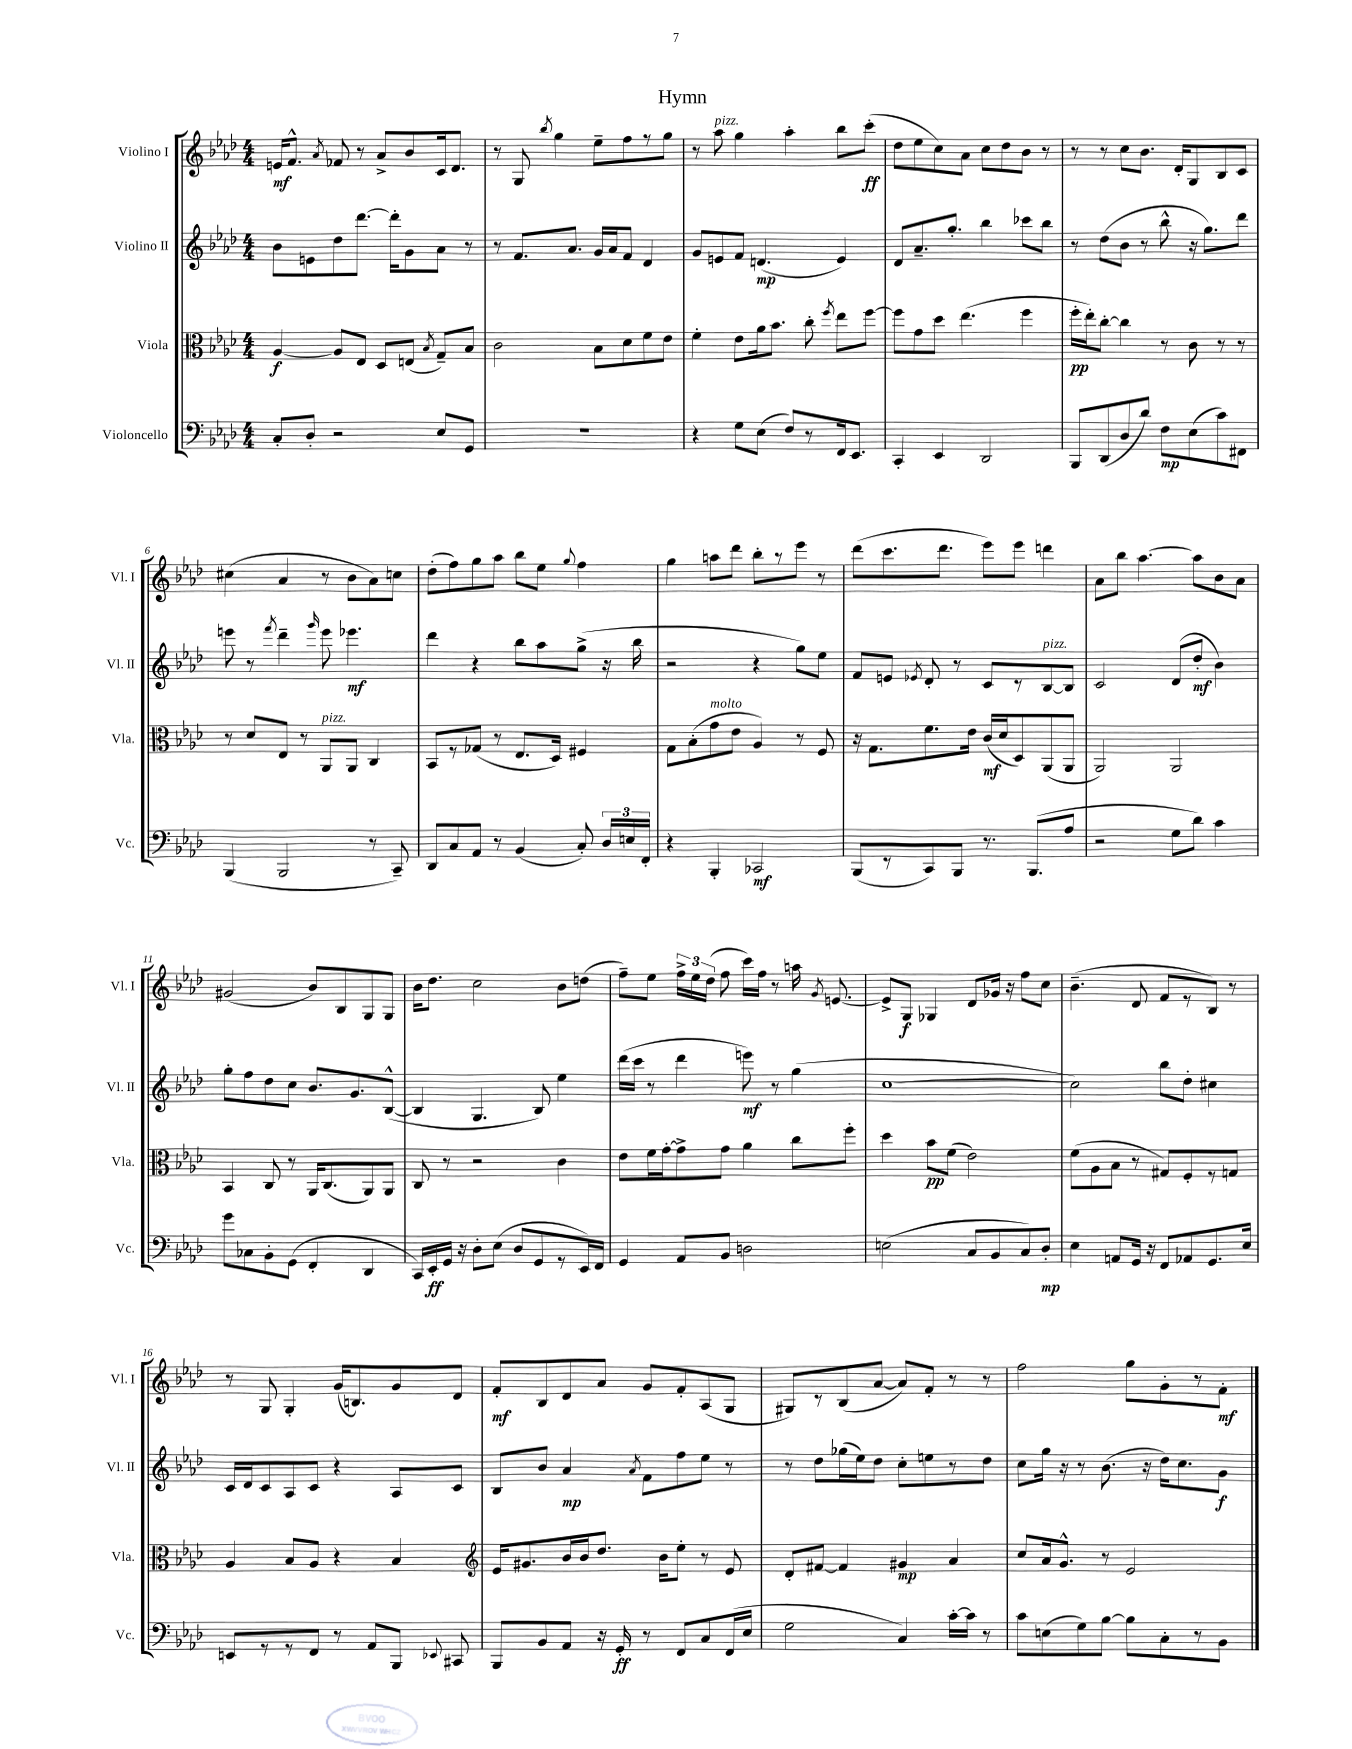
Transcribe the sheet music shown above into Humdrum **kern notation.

**kern	**kern	**kern	**kern
*staff4	*staff3	*staff2	*staff1
*clefF4	*clefC3	*clefG2	*clefG2
*k[b-e-a-d-]	*k[b-e-a-d-]	*k[b-e-a-d-]	*k[b-e-a-d-]
*M4/4	*M4/4	*M4/4	*M4/4
8C'	[4A-	8b-	16e
.	.	.	8.f^^
8D-'	.	8e	.
.	.	.	8qa-
2r	8A-]	8dd-	8f-
.	8E-	[8.ddd-	8r
.	8D-	.	8a-^
.	.	16ddd-']	.
.	(8E	8g	8b-
.	8qB-	.	.
8E-	8G~)	8a-	16c
.	.	.	8.d-
8GG	8B-	8r	.
=	=	=	=
1r	2c	8r	8r
.	.	8.f	8G
.	.	.	8qbb-
.	.	.	4gg
.	.	8.a-	.
.	8B-	16g	8ee-~
.	.	16a-	.
.	8d-	8f	8ff
.	8f	4d-	8r
.	8e-	.	8gg
=	=	=	=
4r	4f'	8g	8r
.	.	8e	8aa-
8G	8e-	8f	4gg
(8E-	16a-	(4.d	.
.	8.b-	.	.
8F)	.	.	4aa-'
8r	8cc'	.	.
.	8qff	.	.
16FF	8ee-	4e)	8bb-
8.EE-	.	.	.
.	[8ff	.	(8ccc'
=	=	=	=
4CC'	8ff]	8d-	8dd-
.	8g	8.a-~	8ee-
4EE-	8dd-	.	8cc)
.	.	8.gg'	.
.	(4.ee-	.	8a-
2DD-	.	4bb-	8cc
.	.	.	8dd-
.	4ff	8ccc-	8b-
.	.	8bb-	8r
=	=	=	=
8BBB-	16ff'	8r	8r
.	16ee-')	.	.
(8DD-	[8cc'	(8dd-	8r
8D-	4cc]	8b-	8cc
8d-)	.	8r	8.b-
8F	8r	8bb-^^	.
.	.	.	16d-'
(8E-	8c	16r	8G
.	.	8.gg)	.
8c)	8r	.	8B-
8FF#	8r	8ddd-	8c
=	=	=	=
(4BBB-	8r	8eee	(4cc#
.	8d-	8r	.
.	.	8qfff	.
2BBB-	8E-	4ddd-~	4a-
.	8r	.	.
.	.	16qqggg	.
.	8AA-	8eee	8r
.	8AA-	4.eee-	8b-
8r	4C	.	8a-)
8CC~)	.	.	8cc
=	=	=	=
8DD-	8BB-	4ddd-	(8dd-'
8C	8r	.	8ff)
8AA-	(8G-	4r	8gg
8r	8r	.	8aa-
(4BB-	8.E-	8bb-	8bb-
.	.	8aa-	8ee-
.	16D-)	.	.
.	.	.	8qqgg
8C')	4F#	(8gg^	4ff
24D-	.	16r	.
24E	.	.	.
.	.	16bb-	.
24FF'	.	.	.
=	=	=	=
4r	8G	2r	4gg
.	(8B-'	.	.
4BBB-'	8g	.	8aa
.	8e-	.	8ddd-
2CC-	4A-)	4r	8bb-'
.	.	.	8r
.	8r	8gg)	8eee-
.	8F	8ee-	8r
=	=	=	=
(8BBB-	16r	8f	(8ddd-
.	8.G	.	.
8r	.	8e	8.ccc
.	.	8qe-	.
8CC)	8.f	8d-'	.
.	.	.	8.ddd-
8BBB-	.	8r	.
.	16e-	.	.
8.r	(16c	8c	8eee-)
.	16d-	.	.
.	8D-)	8r	8eee-
(8.BBB-	.	.	.
.	(8AA-	[8B-	4ddd
8A-	8AA-	8B-]	.
=	=	=	=
2r	2AA-)	2c	8a-
.	.	.	8bb-
.	.	.	[4.aa-
8G	2AA-	(8d-	.
8d-)	.	8dd-'	8aa-]
4c	.	4b-)	8b-
.	.	.	8a-
=	=	=	=
8g	4BB-	8gg'	(2g#
8C-	.	8ff	.
8BB-'	8C	8dd-	.
(8GG	8r	8cc	.
4FF'	16AA-	8.b-	8b-)
.	(8.C	.	.
.	.	.	8B-
.	.	8.g	.
4DD-	8AA-)	.	8G
.	8AA-	([8B-^^	8G
=	=	=	=
16CC)	8C	4B-]	16b-
16EE-'	.	.	8.dd-
16GG	8r	.	.
16r	.	.	.
8D-'	2r	4.G	2cc
(8E-	.	.	.
8D-	.	.	.
8GG	.	8B-)	.
8r	4c	4ee-	8b-
16EE-)	.	.	(8dd
16FF	.	.	.
=	=	=	=
4GG	8e-	(16ddd-	8ff~)
.	.	16ccc	.
.	16f	8r	8ee-
.	[16g'	.	.
8AA-	8g^]	4ddd-	24ff^
.	.	.	24ee-
.	.	.	(24dd-
8BB-	8g	.	8ff
2D	4a-	8eee)	16ccc)
.	.	.	16ff
.	.	8r	8r
.	8cc	(4gg	16aa
.	.	.	8qg
.	.	.	[8.e
.	8ff'	.	.
=	=	=	=
(2E	4dd-	[1cc	8e^]
.	.	.	8G
.	8b-	.	4G-
.	(8f	.	.
8C	2e-)	.	8d-
8BB-	.	.	16g-
.	.	.	16r
8C)	.	.	8ff
8D-'	.	.	8cc
=	=	=	=
4E-	(8f	2cc])	(4.b-~
.	8A-	.	.
8AA	8B-	.	.
16GG	8r	.	8d-
16r	.	.	.
8FF	8G#)	8bb-	8f
8AA-	8F'	8dd-'	8r
8.GG	8r	4cc#	8B-)
.	8G	.	8r
16E-	.	.	.
=	=	=	=
8EE	4A-	16c	8r
.	.	16d-	.
8r	.	8c	8G
8r	8B-	8A-	4G'
8FF	8A-	8c	.
8r	4r	4r	(16g
.	.	.	8.B)
8AA-	.	.	.
8BBB-	4B-	8A-	8g
8qqEE-	.	.	.
8CC#	.	8c	8d-
=	=	=	=
*	*clefG2	*	*
8BBB-	16e-	8B-	8f'
.	8.g#	.	.
8BB-	.	8b-	8B-
8AA-	16b-	4a-	8d-
.	16b-	.	.
16r	8.dd-	.	8a-
16GG'	.	.	.
.	.	8qa-	.
8r	.	8f	8g
.	16b-	.	.
8FF	8ee-'	8ff	8f'
8C	8r	8ee-	(8A-
(16FF	8e-	8r	8G
16E-	.	.	.
=	=	=	=
2G	8d-'	8r	8G#)
.	[8f#	8dd-	8r
.	4f#]	(16gg-	(8B-
.	.	16ee-)	.
.	.	8dd-	[8a-
4C)	4g#	8cc'	8a-])
.	.	8ee	8f'
[16c'	4a-	8r	8r
16c]	.	.	.
8r	.	8dd-	8r
=	=	=	=
8c	8cc	8cc	2ff
(8E	16a-	16gg	.
.	8.g^^	16r	.
8G)	.	8r	.
[8B-	8r	(8.b-	.
8B-]	2e-	.	8gg
.	.	16r	.
8C'	.	16dd-)	8g'
.	.	8.cc	.
8r	.	.	8r
8BB-	.	8g	8f'
==	==	==	==
*-	*-	*-	*-
